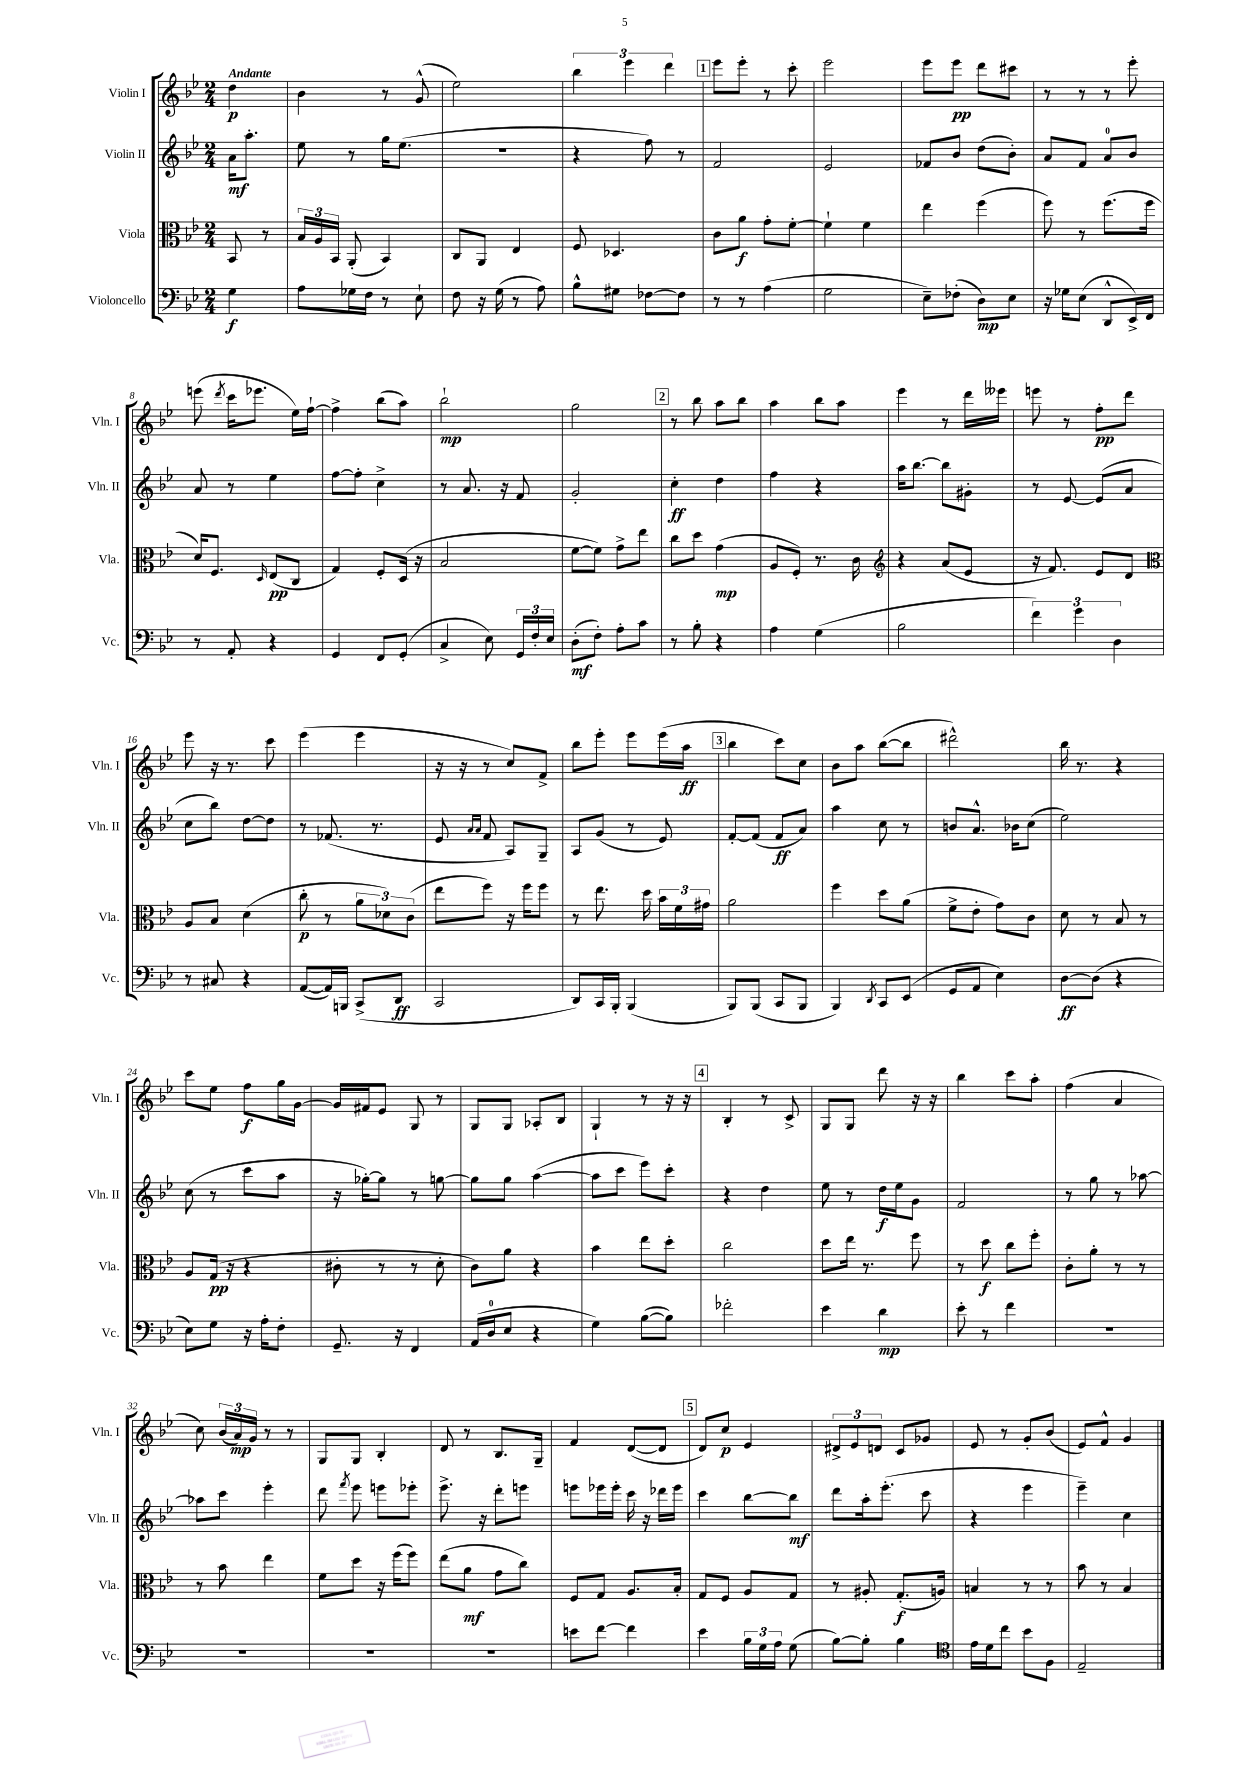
<<
\new StaffGroup <<
\new Staff = "s0" \with { instrumentName = "Violin I" shortInstrumentName = "Vln. I" } {
    \clef treble \key bes \major \numericTimeSignature \time 2/4 \partial 4 \tempo "Andante"
    \autoBeamOff d''4\p |
    bes'4 r8 g'8-^( |
    ees''2) |
    \tuplet 3/2 { bes''4 ees'''4 d'''4 } |
    \mark \markup { \box "1" } ees'''8[ ees'''8]-. r8 c'''8-. |
    ees'''2 |
    ees'''8[ ees'''8]\pp d'''8[ cis'''8] |
    r8 r8 r8 ees'''8-. |
    e'''8( \acciaccatura { d'''8 } c'''16[ ees'''8.] ees''16[) f''16]~-! |
    f''4-> bes''8[( a''8]) |
    bes''2-!\mp |
    g''2 |
    \mark \markup { \box "2" } r8 bes''8 a''8[ bes''8] |
    a''4 bes''8[ a''8] |
    ees'''4 r8 d'''16[ eeses'''16] |
    e'''8 r8 f''8[-.\pp d'''8] |
    ees'''8 r16 r8. c'''8 |
    ees'''4( ees'''4 |
    r16 r16 r8 c''8[) f'8]-> |
    bes''8[ ees'''8]-. ees'''8[ ees'''16( a''16]\ff |
    \mark \markup { \box "3" } bes''4 c'''8[) c''8] |
    bes'8[ a''8] bes''8[~( bes''8] |
    dis'''2-^) |
    bes''16 r8. r4 |
    c'''8[ ees''8] f''8[\f g''16 g'16]~ |
    g'16[ fis'16 ees'8] g8 r8 |
    g8[ g8] aes8[-. bes8] |
    g4-! r8 r16 r16 |
    \mark \markup { \box "4" } bes4-. r8 c'8-> |
    g8[ g8] d'''8 r16 r16 |
    bes''4 c'''8[ a''8]-. |
    f''4( a'4 |
    c''8) \tuplet 3/2 { bes'16[( a'16\mp) g'16] } r8 r8 |
    g8[ g8] bes4-. |
    d'8 r8 bes8.[ g16]-- |
    f'4 d'8[~( d'8] |
    \mark \markup { \box "5" } d'8[) c''8]\p ees'4 |
    \tuplet 3/2 { dis'8[-> ees'8 d'8] } c'8[ ges'8] |
    ees'8 r8 g'8[-. bes'8]( |
    ees'8[) f'8]-^ g'4 \bar "|." |
}
\new Staff = "s1" \with { instrumentName = "Violin II" shortInstrumentName = "Vln. II" } {
    \clef treble \key bes \major \numericTimeSignature \time 2/4 \partial 4
    \autoBeamOff a'16[\mf a''8.]-. |
    ees''8 r8 g''16[ ees''8.]( |
    r2 |
    r4 f''8) r8 |
    \mark \markup { \box "1" } f'2 |
    ees'2 |
    fes'8[ bes'8] d''8[( bes'8]-.) |
    a'8[ f'8] a'8[-0 bes'8] |
    a'8 r8 ees''4 |
    f''8[~ f''8]-. c''4-> |
    r8 a'8. r16 f'8 |
    g'2-. |
    \mark \markup { \box "2" } c''4-.\ff d''4 |
    f''4 r4 |
    a''16[ bes''8.]~ bes''8[ gis'8]-. |
    r8 ees'8~ ees'8[( a'8] |
    c''8[ bes''8]) d''8[~ d''8] |
    r8 fes'8.( r8. |
    ees'8 \grace { a'16[ a'16] } f'8 a8[) g8]-- |
    a8[ g'8]( r8 ees'8) |
    \mark \markup { \box "3" } f'8[~-. f'8]( f'8[\ff a'8]) |
    a''4 c''8 r8 |
    b'8[ a'8.]-^ bes'16[ c''8]( |
    ees''2) |
    c''8( r8 c'''8[ a''8] |
    r16 ges''16[~-.) ges''8] r8 g''8~ |
    g''8[ g''8] a''4~( |
    a''8[ c'''8] ees'''8[) c'''8]-. |
    \mark \markup { \box "4" } r4 d''4 |
    ees''8 r8 d''16[\f ees''16 g'8] |
    f'2 |
    r8 g''8 r8 aes''8~ |
    aes''8[ c'''8] ees'''4-. |
    d'''8 \acciaccatura { f'''8 } ees'''8 e'''8[ ees'''8]-. |
    ees'''8.-> r16 d'''8[-. e'''8] |
    e'''8[ ees'''16 ees'''16]-. c'''16 r16 des'''16[ ees'''16] |
    \mark \markup { \box "5" } c'''4 bes''8[~ bes''8]\mf |
    d'''8[ a''16-. ees'''8.]-.( c'''8 |
    r4 ees'''4 |
    ees'''4--) c''4 \bar "|." |
}
\new Staff = "s2" \with { instrumentName = "Viola" shortInstrumentName = "Vla." } {
    \clef alto \key bes \major \numericTimeSignature \time 2/4 \partial 4
    \autoBeamOff bes,8 r8 |
    \tuplet 3/2 { bes16[ a16 bes,16] } a,8-.( bes,4) |
    c8[ a,8] ees4 |
    f8 des4. |
    \mark \markup { \box "1" } c'8[ a'8]\f g'8[-. f'8]~-. |
    f'4-! f'4 |
    ees''4 f''4( |
    f''8) r8 f''8.[( f''16] |
    d'16[) f8.] \grace { d16 } ees8[\pp( c8] |
    g4) f8[-. d16]( r16 |
    bes2 |
    f'8[~ f'8]) g'8[-> ees''8] |
    \mark \markup { \box "2" } c''8[ d''8] g'4\mp( |
    a8[ f8]-.) r8. c'16 |
    \clef treble r4 a'8[( ees'8] |
    r16 f'8.) ees'8[ d'8] |
    \clef alto a8[ bes8] d'4( |
    c''8-.\p r8 \tuplet 3/2 { a'8[ des'8) c'8]( } |
    ees''8[ f''8]) r16 f''16[ f''8] |
    r8 ees''8. d''16 \tuplet 3/2 { bes'16[ f'16 gis'16] } |
    \mark \markup { \box "3" } a'2 |
    f''4 d''8[ a'8]( |
    f'8[-> ees'8]-. g'8[) c'8] |
    d'8 r8 bes8 r8 |
    a8[ g16]\pp( r16 r4 |
    cis'8-. r8 r8 d'8-. |
    c'8[) a'8] r4 |
    bes'4 ees''8[ d''8]-. |
    \mark \markup { \box "4" } c''2 |
    d''8[ ees''16] r8. f''8 |
    r8 d''8\f c''8[ f''8]-. |
    c'8[-. a'8]-. r8 r8 |
    r8 bes'8 ees''4 |
    f'8[ d''8] r16 f''16[( f''8]) |
    ees''8[( a'8]\mf g'8[ c''8]) |
    f8[ g8] a8.[ bes16]-. |
    \mark \markup { \box "5" } g8[ f8] a8[ g8] |
    r8 ais8-. g8.[-.\f( a16]) |
    b4 r8 r8 |
    bes'8 r8 bes4 \bar "|." |
}
\new Staff = "s3" \with { instrumentName = "Violoncello" shortInstrumentName = "Vc." } {
    \clef bass \key bes \major \numericTimeSignature \time 2/4 \partial 4
    \autoBeamOff g4\f |
    a8[ ges16 f16] r8 ees8-! |
    f8 r16 g16( r8 a8) |
    bes8[-^ gis8] fes8[~ fes8] |
    \mark \markup { \box "1" } r8 r8 a4( |
    g2 |
    ees8[--) fes8]-.( d8[\mp) ees8] |
    r16 ges16[ ees8]( d,8[-^ ees,16->) f,16] |
    r8 a,8-. r4 |
    g,4 f,8[ g,8]-.( |
    c4-> ees8) \tuplet 3/2 { g,16[ f16-. ees16] } |
    d8[-.\mf( f8]-.) a8[-. c'8] |
    \mark \markup { \box "2" } r8 bes8-. r4 |
    a4 g4( |
    bes2 |
    \tuplet 3/2 { f'4) g'4 d4 } |
    r8 cis8 r4 |
    a,8[~( a,16) b,,16] c,8[->( d,8]\ff |
    c,2 |
    d,8[) c,16 bes,,16]-. bes,,4( |
    \mark \markup { \box "3" } bes,,8[) bes,,8]( c,8[ bes,,8] |
    bes,,4) \acciaccatura { d,8 } c,8[ ees,8]( |
    g,8[ a,8] ees4) |
    d8[~\ff d8]( r4 |
    ees8[) g8] r16 a16[-. f8]-. |
    g,8.-- r16 f,4 |
    a,16[( d16-0 ees8] r4 |
    g4) bes8[~( bes8]) |
    \mark \markup { \box "4" } fes'2-. |
    ees'4 d'4\mp |
    ees'8-. r8 f'4 |
    R2 |
    R2 |
    R2 |
    R2 |
    e'8[ f'8]~ f'4 |
    \mark \markup { \box "5" } ees'4 \tuplet 3/2 { bes16[ g16 a16] } g8( |
    bes8[~) bes8]-. bes4 |
    \clef tenor ees'16[ d'16 c''8] bes'8[ f8] |
    ees2-- \bar "|." |
}
>>
>>
